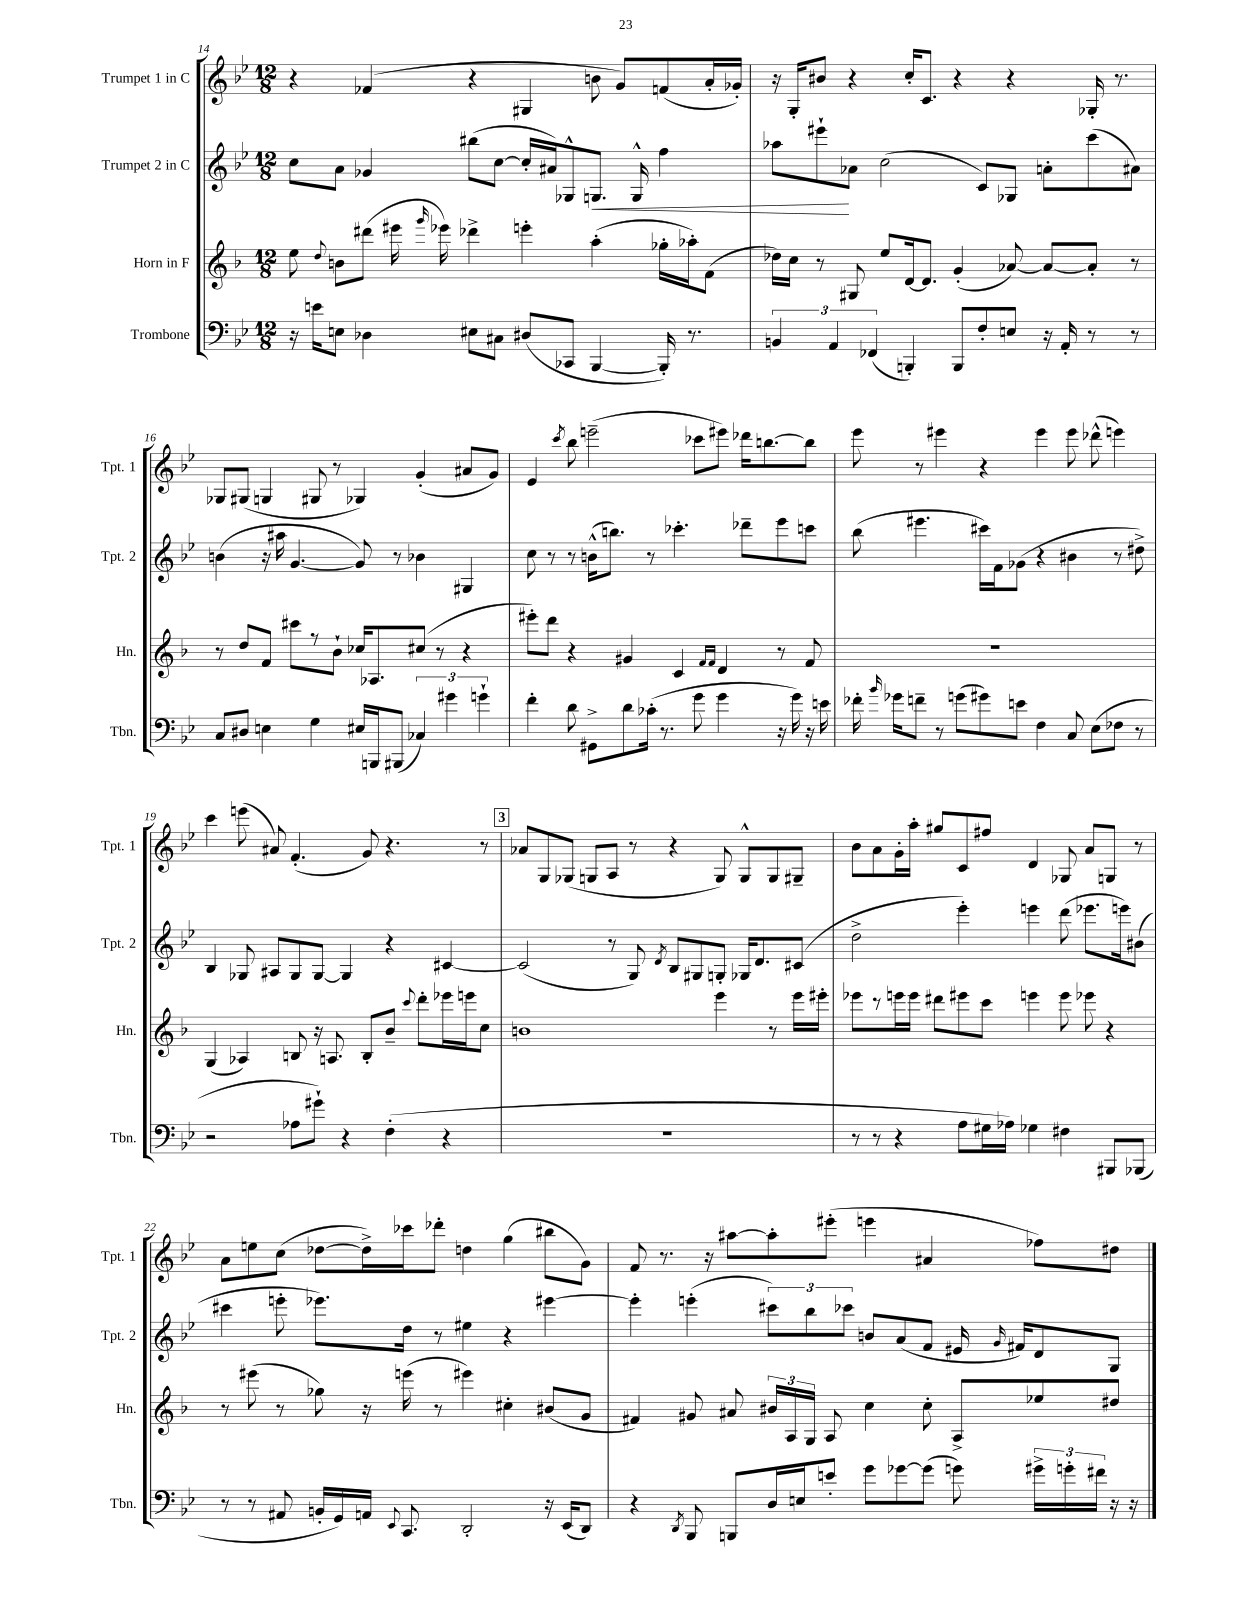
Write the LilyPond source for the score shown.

<<
\new StaffGroup <<
\new Staff = "s0" \with { instrumentName = "Trumpet 1 in C" shortInstrumentName = "Tpt. 1" } {
    \clef treble \key bes \major \numericTimeSignature \time 12/8
    \autoBeamOff r4 fes'4( r4 gis4 b'8 g'8[) f'8( a'16-. ges'16]-.) |
    r16 g16[-. bis'8] r4 c''16[-. c'8.] r4 r4 ges16-. r8. |
    ges8[ gis8]( g4 gis8 r8 ges4) g'4-.( ais'8[ g'8]) |
    ees'4 \acciaccatura { c'''8 } bes''8 e'''2--( ces'''8[ eis'''8]) des'''16[ b''8.~ b''8] |
    ees'''8 r8 eis'''4 r4 eis'''4 eis'''8 des'''8-^( e'''4) |
    c'''4 e'''8( ais'8) f'4.-.( g'8) r4. r8 |
    \mark \markup { \box "3" } aes'8[ g8 ges8]( g8[ a8] r8 r4 g8) g8[-^ g8 gis8]-- |
    bes'8[ a'8 g'16-. a''16]-. gis''8[ c'8 fis''8] d'4 ges8 a'8[ g8] r8 |
    a'8[ e''8 c''8]( des''8[~ des''16->) ces'''16 des'''8]-. d''4 g''4( bis''8[ g'8]) |
    f'8 r8. r16 ais''8[~ ais''8-. eis'''8]-.( e'''4 ais'4 fes''8[) dis''8] \bar "|." |
}
\new Staff = "s1" \with { instrumentName = "Trumpet 2 in C" shortInstrumentName = "Tpt. 2" } {
    \clef treble \key bes \major \numericTimeSignature \time 12/8
    \autoBeamOff c''8[ a'8] ges'4 bis''8[( c''8]~ c''16[-. ais'16) ges8-^ g8.]\< g16-^ f''4 |
    aes''8[ eis'''8-!\! aes'8] c''2( c'8[) ges8] a'8[-. c'''8( ais'8]) |
    b'4( r16 ais''16 g'4.~ g'8) r8 bes'4 gis4 |
    c''8 r8 r8 b'16[-^( b''8.]) r8 ces'''4.-. des'''8[-- ees'''8 c'''8] |
    bes''8( eis'''4. cis'''16[) f'16 ges'8]( r4 bis'4 r8 dis''8->) |
    bes4 ges8 ais8[ ges8 ges8]~ ges4 r4 cis'4~ |
    \mark \markup { \box "3" } cis'2( r8 g8) \acciaccatura { d'8 } bes8[ gis8 g8]-. ges16[ d'8. cis'8]( |
    d''2-> ees'''4-.) e'''4 d'''8( ees'''8.[ e'''16) bis'8]( |
    cis'''4 e'''8-. ees'''8.[) d''16] r8 eis''4 r4 eis'''4~ |
    eis'''4-. e'''4-.( \tuplet 3/2 { cis'''8[) bes''8 ces'''8] } b'8[ a'8( f'8] eis'16 \grace { g'16 } fis'16[) d'8 g8] \bar "|." |
}
\new Staff = "s2" \with { instrumentName = "Horn in F" shortInstrumentName = "Hn." } {
    \clef treble \key f \major \numericTimeSignature \time 12/8
    \autoBeamOff e''8 \appoggiatura { d''8 } b'8[ dis'''8]( eis'''16 \grace { g'''16 } ees'''16) des'''4-> e'''4-. a''4-.( ges''16[-. aes''16-.) f'8]( |
    des''16[) c''16] r8 gis8 e''8[ d'16~ d'8.] g'4-.( aes'8~) aes'8[~ aes'8]-. r8 |
    r8 d''8[ f'8] cis'''8[ r8 bes'8]-! ces''16[ aes8. cis''8]( r8 r4 |
    eis'''8[-.) d'''8] r4 gis'4 c'4 \grace { f'16[ f'16] } d'4 r8 f'8 |
    R1. |
    g4( aes4) b8 r16 a8. b8[-. bes'8]-- \appoggiatura { c'''8 } d'''8[-. ees'''16 e'''16 c''8] |
    \mark \markup { \box "3" } b'1 e'''4 r8 e'''16[ eis'''16]-. |
    ees'''8[ r8 e'''16 e'''16] dis'''8[ eis'''8 c'''8] e'''4 e'''8 ees'''8 r4 |
    r8 eis'''8( r8 ges''8) r16 e'''16( r8 eis'''4) cis''4-. bis'8[( g'8] |
    fis'4) gis'8 ais'8 \tuplet 3/2 { bis'16[ a16 g16] } a8 c''4 c''8-. a8[-> ees''8 dis''8] \bar "|." |
}
\new Staff = "s3" \with { instrumentName = "Trombone" shortInstrumentName = "Tbn." } {
    \clef bass \key bes \major \numericTimeSignature \time 12/8
    \autoBeamOff r16 e'16[ e8] des4 eis8[ cis8] dis8[( ces,8] bes,,4~ bes,,16-.) r8. |
    \tuplet 3/2 { b,4 a,4 fes,4( } b,,4-.) b,,8[ f8-. e8] r16 a,16-. r8 r8 |
    c8[ dis8] e4 g4 eis16[ b,,16 bis,,8]( \tuplet 3/2 { ces4) gis'4 g'4-! } |
    f'4-. d'8 gis,8[-> d'8 ces'16]-.( r8. g'8 g'4 r16 g'16) r16 e'16 |
    fes'16-. \grace { bes'16 } ges'16[ f'8]-- r8 g'8[( gis'8) e'8] f4 c8 ees8[( fes8] r8 |
    r2 aes8[ gis'8]-!) r4 f4-.( r4 |
    \mark \markup { \box "3" } R1. |
    r8 r8 r4 a8[ gis16 aes16]) ges4 fis4 bis,,8[ bes,,8]( |
    r8 r8 ais,8 b,16[-. g,16) a,16] \appoggiatura { ees,8 } c,8. d,2-. r16 ees,16[( d,8]) |
    r4 \acciaccatura { d,8 } bes,,8 b,,8[ d16 e16 e'8]-. g'8[ ges'8~ ges'8]( g'8) \tuplet 3/2 { gis'16[-> g'16-. fis'16] } r16 r16 \bar "|." |
}
>>
>>
\layout { \context { \Score currentBarNumber = #14 } }
